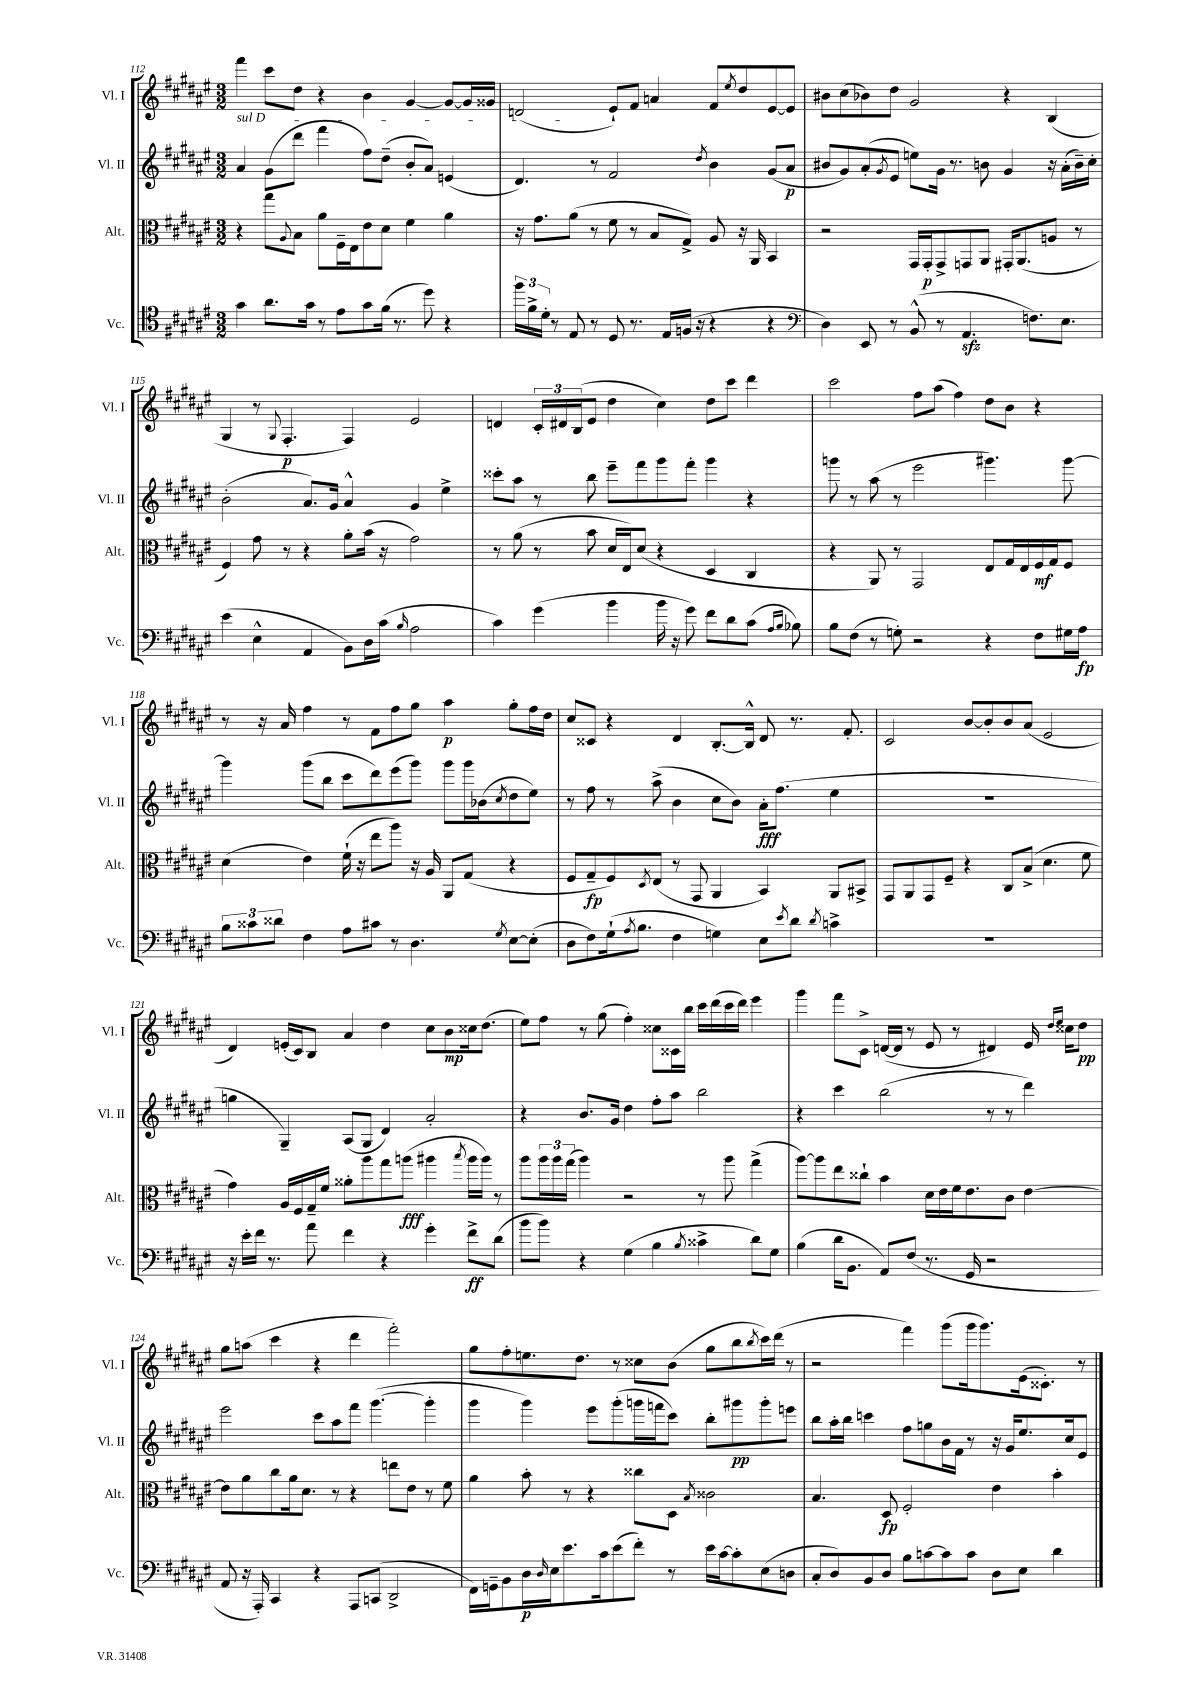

**kern	**kern	**kern	**kern
*staff4	*staff3	*staff2	*staff1
*clefC4	*clefC3	*clefG2	*clefG2
*k[f#c#g#d#a#e#]	*k[f#c#g#d#a#e#]	*k[f#c#g#d#a#e#]	*k[f#c#g#d#a#e#]
*M3/2	*M3/2	*M3/2	*M3/2
4g#	4r	4a#	4fff#
8.a#	8gg#	(8g#	8ccc#
.	8qqA#	.	.
.	8B	8ddd#	8dd#
16g#	.	.	.
8r	8a#	4fff#	4r
8e#	16F#~	.	.
.	16E#	.	.
8g#	8e#	8ff#)	4b
(16f#	8d#	(8dd#~	.
8.r	.	.	.
.	4f#	8b'	[4g#
8dd#)	.	8a#)	.
4r	4a#	(4e	8g#_
.	.	.	16g#]
.	.	.	16g##
=	=	=	=
24ff#	16r	4.d#)	(2d
24f#^	.	.	.
.	8.g#	.	.
24d#'	.	.	.
8r	.	.	.
8E#	(8a#	.	.
8r	8r	8r	.
8D#	8f#	2f#	8e#`)
8.r	8r	.	8f#
.	8B	.	4a
16E#	.	.	.
(16F	8G#^)	.	.
16r	.	.	.
.	.	8qdd#	.
4r	8A#	4b	8f#
.	.	.	8qee#
.	16r	.	8dd#
.	16AA#	.	.
4r	4BB	(8g#	[8e#
.	.	8a#	8e#]
=	=	=	=
*clefF4	*	*	*
4D#)	2r	8b#	8b#
.	.	8g#)	(8cc#
8EE#	.	(8a#'	8b-)
.	.	8qg#	.
8r	.	8e#	8dd#
(8BB^^	16GG#	8ee)	2g#
.	16GG#'	.	.
8r	8GG#^	16g#	.
.	.	8.r	.
4.AA#	8GG	.	.
.	8AA#	8b	.
.	16GG#'	4g#	4r
.	(8.AA#	.	.
8.F)	.	.	.
.	8A	16r	(4B
8.E#	.	(16a#'	.
.	8r	16b~)	.
.	.	16cc#'	.
=	=	=	=
(4e#	4F#)	(2b'	4G#
4E#^^	8g#	.	8r
.	.	.	8qqG#
.	8r	.	4.F#'
4AA#	4r	8.a#)	.
.	.	16g#	.
8BB)	8a#'	4a#^^	4F#)
16D#	(16b	.	.
(16c#	16r	.	.
16qqB	.	.	.
2A#	2g#)	4g#	2e#
.	.	4ee#^	.
=	=	=	=
4c#)	8r	8ccc##'	4d
.	(8a#	8aa#	.
(4g#	8r	8r	24c#'
.	.	.	24d#
.	.	.	(24B
.	8b	8bb	8e#
4b	16d#	8eee#~	4dd#
.	16E#)	.	.
.	(8d#	8fff#	.
16b	4r	8ggg#	4cc#)
16r	.	.	.
8g#)	.	8fff#'	.
8f#	4D#	4ggg#	8dd#
8d#	.	.	8ccc#
(8c#	4C#	4r	4ddd#
16qqA#	.	.	.
16qqB	.	.	.
8B-)	.	.	.
=	=	=	=
8B	4r	8ggg	2ccc#
(8F#	.	8r	.
8r	8AA#)	(8aa#	.
8G')	8r	8r	.
2r	2GG#	2eee#	8ff#
.	.	.	(8aa#
.	.	.	4ff#)
4r	8E#	4.ggg#)	8dd#
.	16G#	.	8b
.	16E#	.	.
8F#	16F#	.	4r
.	16G#	.	.
16G#	8F#	[8ggg#	.
16A#	.	.	.
=	=	=	=
12B	(4d#	4ggg#]	8r
12c##	.	.	.
.	.	.	16r
12d##	.	.	.
.	.	.	16a#
4F#	4e#)	(8ggg#	4ff#
.	.	8bb	.
8A#	(16f#`	8ccc#	8r
.	16r	.	.
8c#	8ee#	8ddd#)	8f#
8r	8aa#)	(8eee#	8ff#
4.D#	16r	8ggg#)	8gg#
.	16A#	.	.
.	8AA#	8ggg#	4aa#
.	(8G#	16ggg#	.
.	.	(16b-	.
8qG#	.	8qcc#	.
[8E#	4r	8dd#	8gg#'
(8E#']	.	8ee#)	16ff#
.	.	.	16dd#
=	=	=	=
8D#	8F#	8r	8cc#
8F#)	8G#~	8ff#	8c##
(16G#`	8F#)	8r	4r
8qA#	.	.	.
8.B	.	.	.
.	8qD#	.	.
.	(8E#	(8aa#^	.
4F#	8r	4b	4d#
.	8GG#	.	.
4G)	4AA#	8cc#	[8.B'
.	.	8b)	.
.	.	.	16B^^]
8E#	4BB)	16a#'	8d#
.	.	(8.ff#	.
8qe#	.	.	.
8d#	.	.	8.r
8qd#	.	.	.
4c^	8AA#	4ee#	.
.	.	.	8.f#'
.	8BB#^	.	.
=	=	=	=
1.r	8GG#	1.r	2c#
.	8AA#	.	.
.	8GG#	.	.
.	8F#~	.	.
.	4r	.	[8b
.	.	.	8b']
.	8C#	.	8b
.	(8B^	.	(8a#
.	4.d#	.	2e#
.	8f#	.	.
=	=	=	=
16r	4g#)	4gg	4d#)
16e#'	.	.	.
16f#	.	.	.
8.r	.	.	.
.	16A#	4G#~)	(16e'
.	16F#	.	16c#)
8a#	16G#~	.	8B
.	16f#	.	.
4f#	8a##'	(8A#	4a#
.	8aa#	8G#	.
4r	8gg#	4d#)	4dd#
.	(8aa	.	.
4g#'	4aa#	2a#'	8cc#
.	.	.	8b
.	8qbb	.	.
8f#^	16aa#	.	16cc##
.	16aa#)	.	(8.dd#
(8d#	8r	.	.
=	=	=	=
8b	8aa#	4r	8ee#)
8b)	24aa#	.	8ff#
.	24aa#	.	.
.	(24gg#	.	.
4r	4aa#)	8.b	8r
.	.	.	(8gg#
.	.	16g#	.
(4G#	2r	4dd#	4ff#')
4B	.	8ff#'	8cc##
.	.	8aa#	16c##
.	.	.	16bb
8qB	.	.	.
4c##^	8r	2bb	16ccc#
.	.	.	(16ddd#
.	8aa#	.	16ccc#
.	.	.	16ddd#)
8d#)	(4gg#^	.	4eee#
8G#	.	.	.
=	=	=	=
(4B	[8aa#)	4r	4ggg#
.	8aa#]	.	.
16d#	8ee#	4ccc#	8fff#
8.BB	.	.	.
.	8cc##`	.	8c#^
8AA#)	4b	(2bb	([16d
.	.	.	16d]
(8F#	.	.	8r
8.r	16d#	.	8e#
.	16e#	.	.
.	16f#	.	8r
16GG#	8.e#	.	.
2r	.	8r	4d#)
.	8c#	8r	.
.	[4e#	4ddd#)	16e#
.	.	.	16qqdd#
.	.	.	16qqee#
.	.	.	16cc##
.	.	.	8dd#
=	=	=	=
8AA#	8e#]	2eee#	8gg#
16r	8a#	.	(8aa
16AAA#')	.	.	.
4CC#	8cc#	.	4ccc#
.	16a#	.	.
.	8.d#	.	.
4r	.	8ccc#	4r
.	8r	8aa#	.
8AAA#	4r	8fff#	4ddd#
(8CC	.	([4.ggg#	.
2DD#^	8ee	.	2fff#')
.	8e#	.	.
.	8r	4ggg#']	.
.	8f#	.	.
=	=	=	=
16FF#)	4a#	4ggg#	8gg#
16GG~	.	.	.
8BB	.	.	8ff#'
16D#	8b'	4ggg#)	8.ee
16qqD#	.	.	.
16E#	.	.	.
8.e#	8r	.	.
.	.	.	8.dd#
.	4r	8eee#	.
16c#	.	.	.
(8e#	.	(8ggg#'	8r
8f#')	8cc##	16ggg	8cc##
.	.	16fff	.
8r	8D#	8ccc#)	(8b
.	8qB	.	.
16e#	2c##	8bb'	8gg#
[16c#	.	.	.
8c#']	.	8ggg#	8bb
.	.	.	8qbb
(8E#	.	8ggg#'	16ccc#)
.	.	.	(16ddd#
8D	.	8eee	8r
=	=	=	=
8C#'	4.B	8bb	2r
8D#)	.	16aa#'	.
.	.	16bb	.
8BB	.	4ccc	.
8D#	8D#	.	.
8B	2F#'	8ff#	4fff#)
[8c	.	8gg	.
8c]	.	16b	(8ggg#
.	.	16f#	.
8c	.	8r	16ggg#
.	.	.	8.ggg#)
8D#	4e#	16r	.
.	.	16g#	.
8E#	.	8.ee#	(16e#
.	.	.	8.c##')
4d#	4b'	.	.
.	.	16cc#	.
.	.	8e#	8r
==	==	==	==
*-	*-	*-	*-
